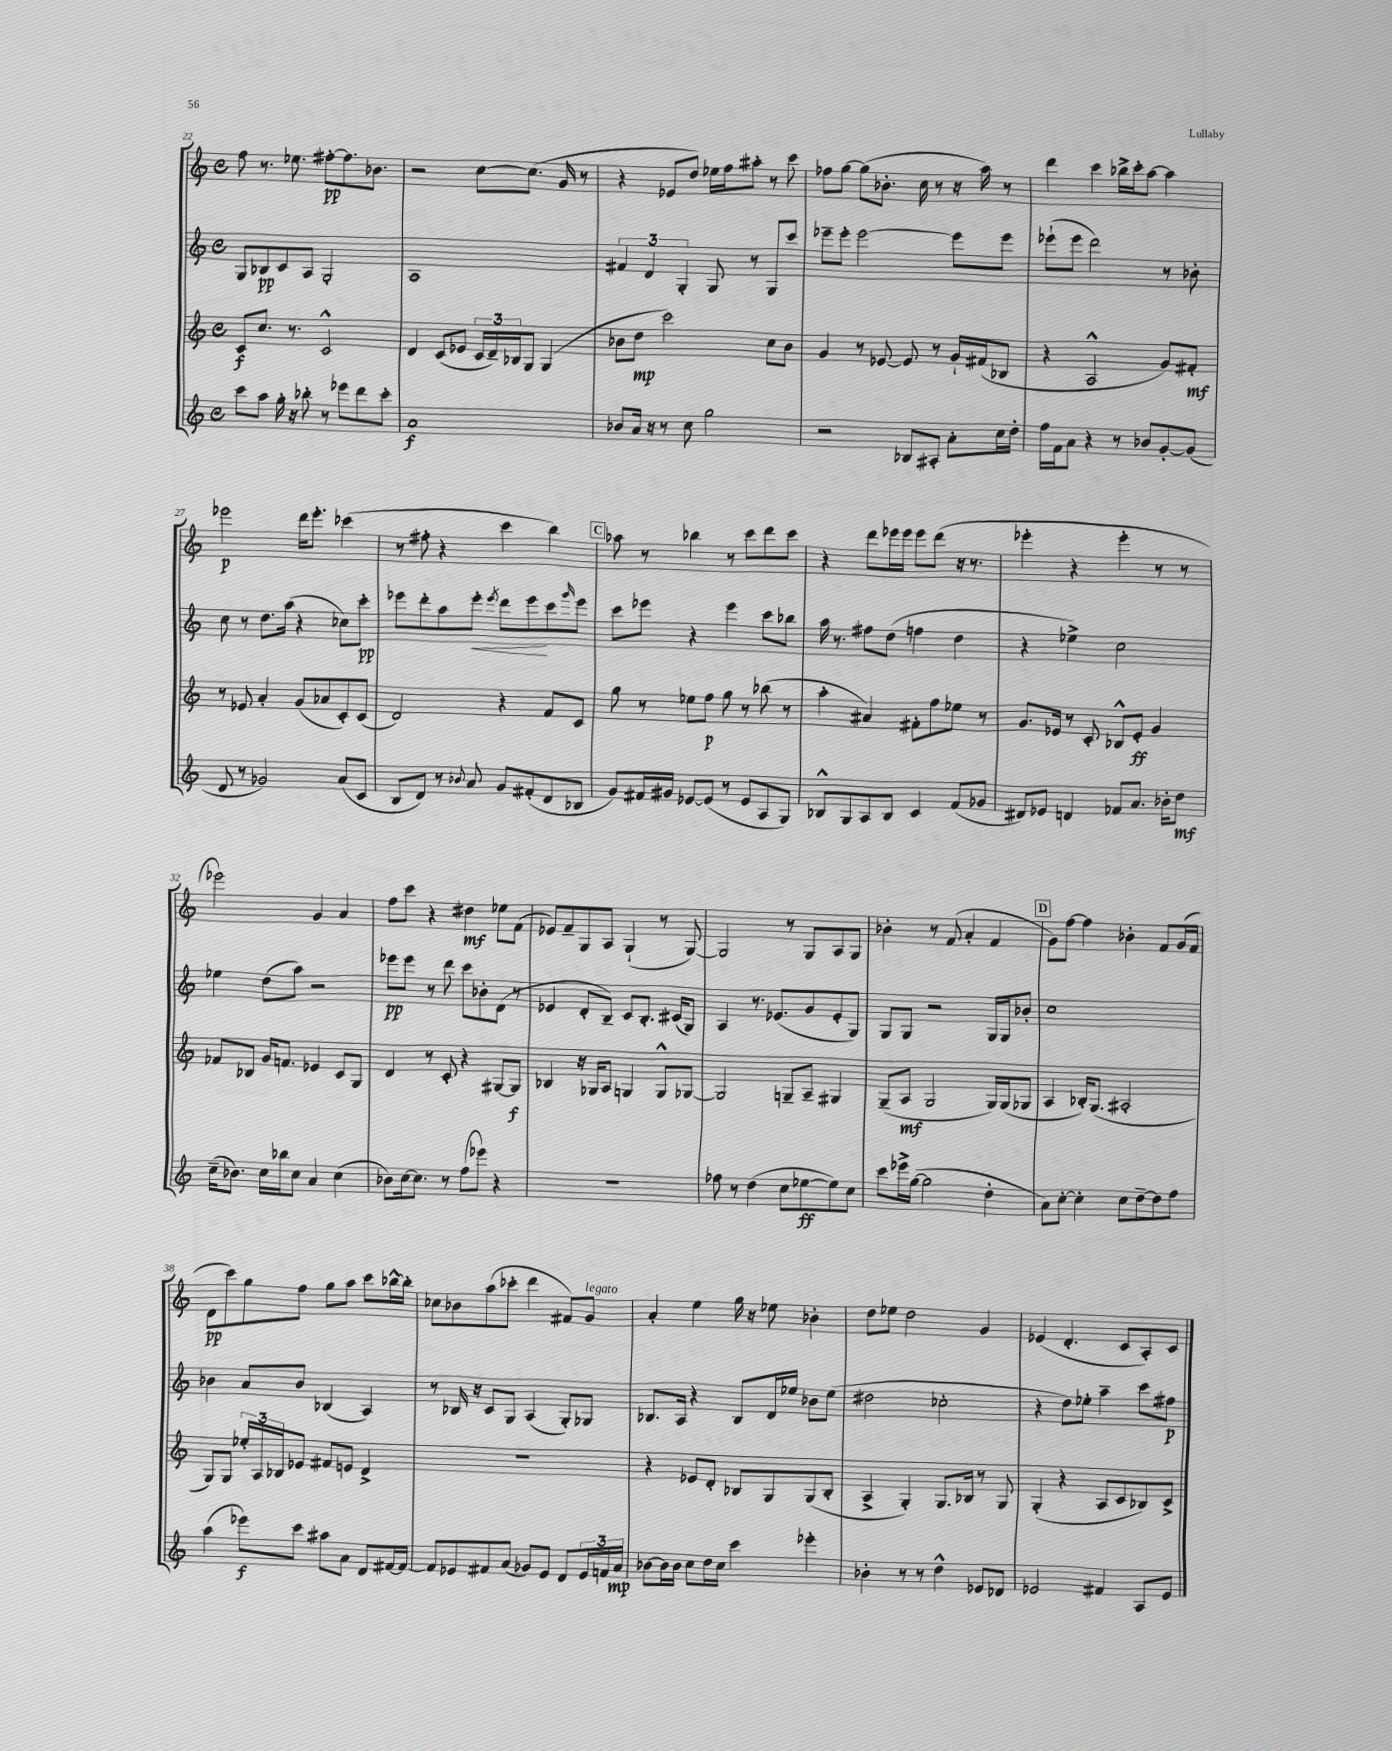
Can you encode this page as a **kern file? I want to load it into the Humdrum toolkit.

**kern	**kern	**kern	**kern
*staff4	*staff3	*staff2	*staff1
*clefG2	*clefG2	*clefG2	*clefG2
*k[]	*k[]	*k[]	*k[]
*M4/4	*M4/4	*M4/4	*M4/4
*met(c)	*met(c)	*met(c)	*met(c)
8ccc\L	8c/L	8G/L	8ff\
8aa\J	8.cc/J	8B-/	8.r
16gg'\	.	8c/	.
16r	8.r	.	8.ee-\
8bb-'\	.	8A/J	.
8r	2c^^/	2G'/	[8ff#'\L
8eee-\L	.	.	8.ff#\]
8ddd\	.	.	.
.	.	.	8.b-\J
8ccc'\J	.	.	.
=	=	=	=
1a	4d/	1A	2r
.	(8c/L	.	.
.	8e-/J	.	.
.	24c/LL	.	[8cc\L
.	24d~/)	.	.
.	24B-/J	.	.
.	8G/J	.	(8.cc\]J
.	(4G/	.	.
.	.	.	16g/
.	.	.	8r
=	=	=	=
8b-/L	8b-\L	6f#/	4r
16a/Jk	8dd\J	.	.
.	.	6d/	.
16r	.	.	.
8r	2ccc\)	.	8e-/L
.	.	6G'/	.
8cc\	.	.	8dd/J)
2gg\	.	8G/	16ee-\LL
.	.	.	16ff\J
.	.	8r	8aa#'\J
.	8cc\L	8G/L	8r
.	8b-\J	8ccc/J	8ccc\
=	=	=	=
2r	4g/	8eee-~\L	8ff-\L
.	.	8eee-'\J	[8gg\J
.	8r	[2eee-\	(8gg\]L
.	[8e-/	.	8.b-'\J
8B-/L	8e-/]	.	.
.	.	.	16cc\
8A#'/J	8r	.	8r
8a'\L	16g`/LL	8eee-\]L	16r
.	(16f#/J	.	16aa\)
16cc\L	8B-/J	8eee-\J	8r
16dd'\JJ	.	.	.
=	=	=	=
16ff\LL	4r	(8eee-`\L	4ddd\
16f\J	.	.	.
8a\J	.	8eee-\J	.
4r	2A^^/	2ddd\)	4ccc\
8r	.	.	16bb-^\LL
.	.	.	16ccc'\J
8b-/L	.	.	[8aa\J
[8g'/	8g/L)	8r	4aa\]
(8g/]J	8f#'/J	8b-'\	.
=	=	=	=
8d/	8r	8cc\	2eee-\
8r	8e-/	8r	.
2g-/)	4a'/	8.dd\L	.
.	.	(16aa\Jk	.
.	(8g/L	4r	16ddd\LK
.	.	.	8.eee-'\J
.	8a-/	.	.
(8a/L	8c'/)	8cc-\L)	(4ccc-\
8c/J	(8c/J	8ccc'\J	.
=	=	=	=
8B/L	2d/)	8eee-\L	8r
8d/J)	.	8ddd'\	8ff#'\
8r	.	8aa\	4r
8qqb-/	.	.	.
8a/	.	8eee-'\J	.
.	.	8qeee-/	.
8g/L	4r	8ddd\L	4ccc\
(8f#'/	.	8eee-\	.
8d/	8f/L	8ccc\	4bb\)
.	.	16qqggg/	.
8B-/J	8c/J	8eee-\J	.
=	=	=	=
8g/L)	8gg\	8ccc\L	8aa-\
16f#/L	8r	8eee-\J	8r
16g#/JJ	.	.	.
[8e-/L	8ee-\L	4r	4bb-\
(8e-/]J	8ff\J	.	.
8r	8gg\	4eee-\	8r
8e-/L	8r	.	8ccc\L
8A/	(8bb-\	8ccc\L	8ddd\
8G/J)	8r	8bb-\J	8ccc\J
=	=	=	=
8B-^^/L	4aa'\	16aa\	4r
.	.	8.r	.
8G/	.	.	.
8A/	4a#/)	8ff#\L	8ddd\L
8B-/J	.	(8dd\J	16eee-\L
.	.	.	16eee-\JJ
4c/	8f#'\L	4ff\	8eee-\L
.	8ff\	.	(8ddd\J
(8f/L	8ee-\J	4dd\	16r
.	.	.	8.r
8g-/J	8r	.	.
=	=	=	=
8d#/L)	8.g/L	4r	4eee-'\
8e-/J	.	.	.
.	16e-/Jk	.	.
4d/	8r	4ee-^\)	4r
.	8c'/	.	.
8f-/L	8B-^^/L	2cc\	4eee-'\
8.a/J	8e-'/J	.	.
.	4g/	.	8r
16b-'\LK	.	.	.
8dd\J	.	.	8r
=	=	=	=
(16cc~\LK	8f-/L	4ee-\	2eee-\)
8.b-\J)	.	.	.
.	8B-/J	.	.
16cc\LL	16g/LK	(8dd\L	.
16bb-\J	8.f/J	.	.
8cc\J	.	8aa\J)	.
4a/	4e-/	2r	4g/
(4cc\	8c/L	.	4a/
.	8G/J	.	.
=	=	=	=
8b-\L)	4d/	8eee-\L	8ff\L
[16cc\k	.	8eee-\J	8ccc\J
8.cc\]J	.	.	.
.	8r	8r	4r
8r	8c'/	8ddd\	.
(8ff\L	4r	8ccc\L	4dd#\
8eee-\J)	.	8b-'\	.
4r	[8G#/L	(8d\J	8ee-\L
.	8G#/]J	8r	(8f\J
=	=	=	=
1r	4B-/	4e-/	8e-/L)
.	.	.	8f~/
.	16r	8d'/L	8G/
.	16G-/LK	.	.
.	8A/J	8B~/J)	8A/J
.	4G/	8c/L	(4G`/
.	.	8.B'/J	.
.	8G^^/L	.	8r
.	.	(16c#/LK	.
.	[8G-/J	8G/J)	[8G/)
=	=	=	=
8ff-\	2G-/]	4A/	2G/]
8r	.	.	.
(4dd\	.	8.r	.
.	.	(8.e-/L	.
8cc\L	8G~/L	.	8r
[8ee-\	8A~/J	8g/	8G/L
8ee-\])	4G#/	8e-'/	8A/
8cc\J	.	8G/J)	8G/J
=	=	=	=
8ccc\L	(8G~/L	8G/L	4b-'\
16eee-^\L	8A/J	8G/J	.
([16gg\JJ	.	.	.
2gg\]	2G/	2r	8r
.	.	.	(8f/
.	.	.	4a'/
4dd'\	16G/LL)	16G/LL	4f/
.	(16G/J	16G/J	.
.	8G-/J	8b-'/J	.
=	=	=	=
8a\L)	4A/	1cc	8g\L)
[8cc'\J	.	.	[8ff\J
4cc'\]	16B-'/LK)	.	4ff\]
.	(8.G/J	.	.
8cc\L	2A#'/	.	4b-'\
[8dd~\	.	.	.
8dd\]	.	.	8f/L
8ff\J	.	.	(16g/L
.	.	.	16f/JJ
=	=	=	=
(4aa\	8G/L)	4b-\	8d\L
.	8G/J	.	8ccc\)
8eee-\L)	24ee-'/LL	8a/L	8gg\
.	24A/	.	.
.	24B-/J	.	.
8ccc\J	8e-/J	8b-/J	8ff\J
8aa#\L	8f#/L	(4B-/	8gg\L
8a\J	8e/J	.	8aa\J
8d/L	4d^/	4A/)	8ccc\L
[16f#/L	.	.	[16bb-^^\L
16f#/_JJ	.	.	16bb-'\]JJ
=	=	=	=
8f#/]L	1r	8r	8cc-\L
8e-/	.	16B-/	8b-\
.	.	16r	.
8f#/	.	8c/L	(8aa\
(8a/J	.	8G/J	8ccc-'\J
8g-/L)	.	(4A/	4ddd\
8e-/J	.	.	.
8d/L	.	8G'/L)	8f#/L)
24e-/L	.	8G-/J	8g/J
24f/	.	.	.
24a/JJ	.	.	.
=	=	=	=
[8b-\L	4r	8.B-/L	4a'/
16b-\]L	.	.	.
16b-\JJ	.	16A/Jk	.
8cc\L	8e-/L	4r	4ee\
16dd\L	8d'/J	.	.
16cc\JJ	.	.	.
4ccc\	8B-/L	8B-/L	16gg\
.	.	.	16r
.	8G/	16d/L	8ee-\
.	.	16ee-/JJ	.
4eee-'\	(8G/	8b-\L	4b-'\
.	8B-'/J	(8ee-\J	.
=	=	=	=
4b-'\	4A^/	2dd#\	8dd\L
.	.	.	8ee-\J
8r	4G'/)	.	2dd\
8r	.	.	.
4dd^^\	8.G/L	2cc-'\	.
.	16B-/Jk	.	.
8e-/L	8r	.	4g/
8d-/J	8G/	.	.
=	=	=	=
2e-/	(4G'/	4r	(4e-/
.	4r	8dd\L)	4.d'/
.	.	8ee-'\J	.
4f#/	8A/L	4aa~\	.
.	8c/	.	8c/L
8A/L	8B-/)	8ccc\L	8A'/)
8e-/J	8c^/J	8ff#\J	8c/J
==	==	==	==
*-	*-	*-	*-
